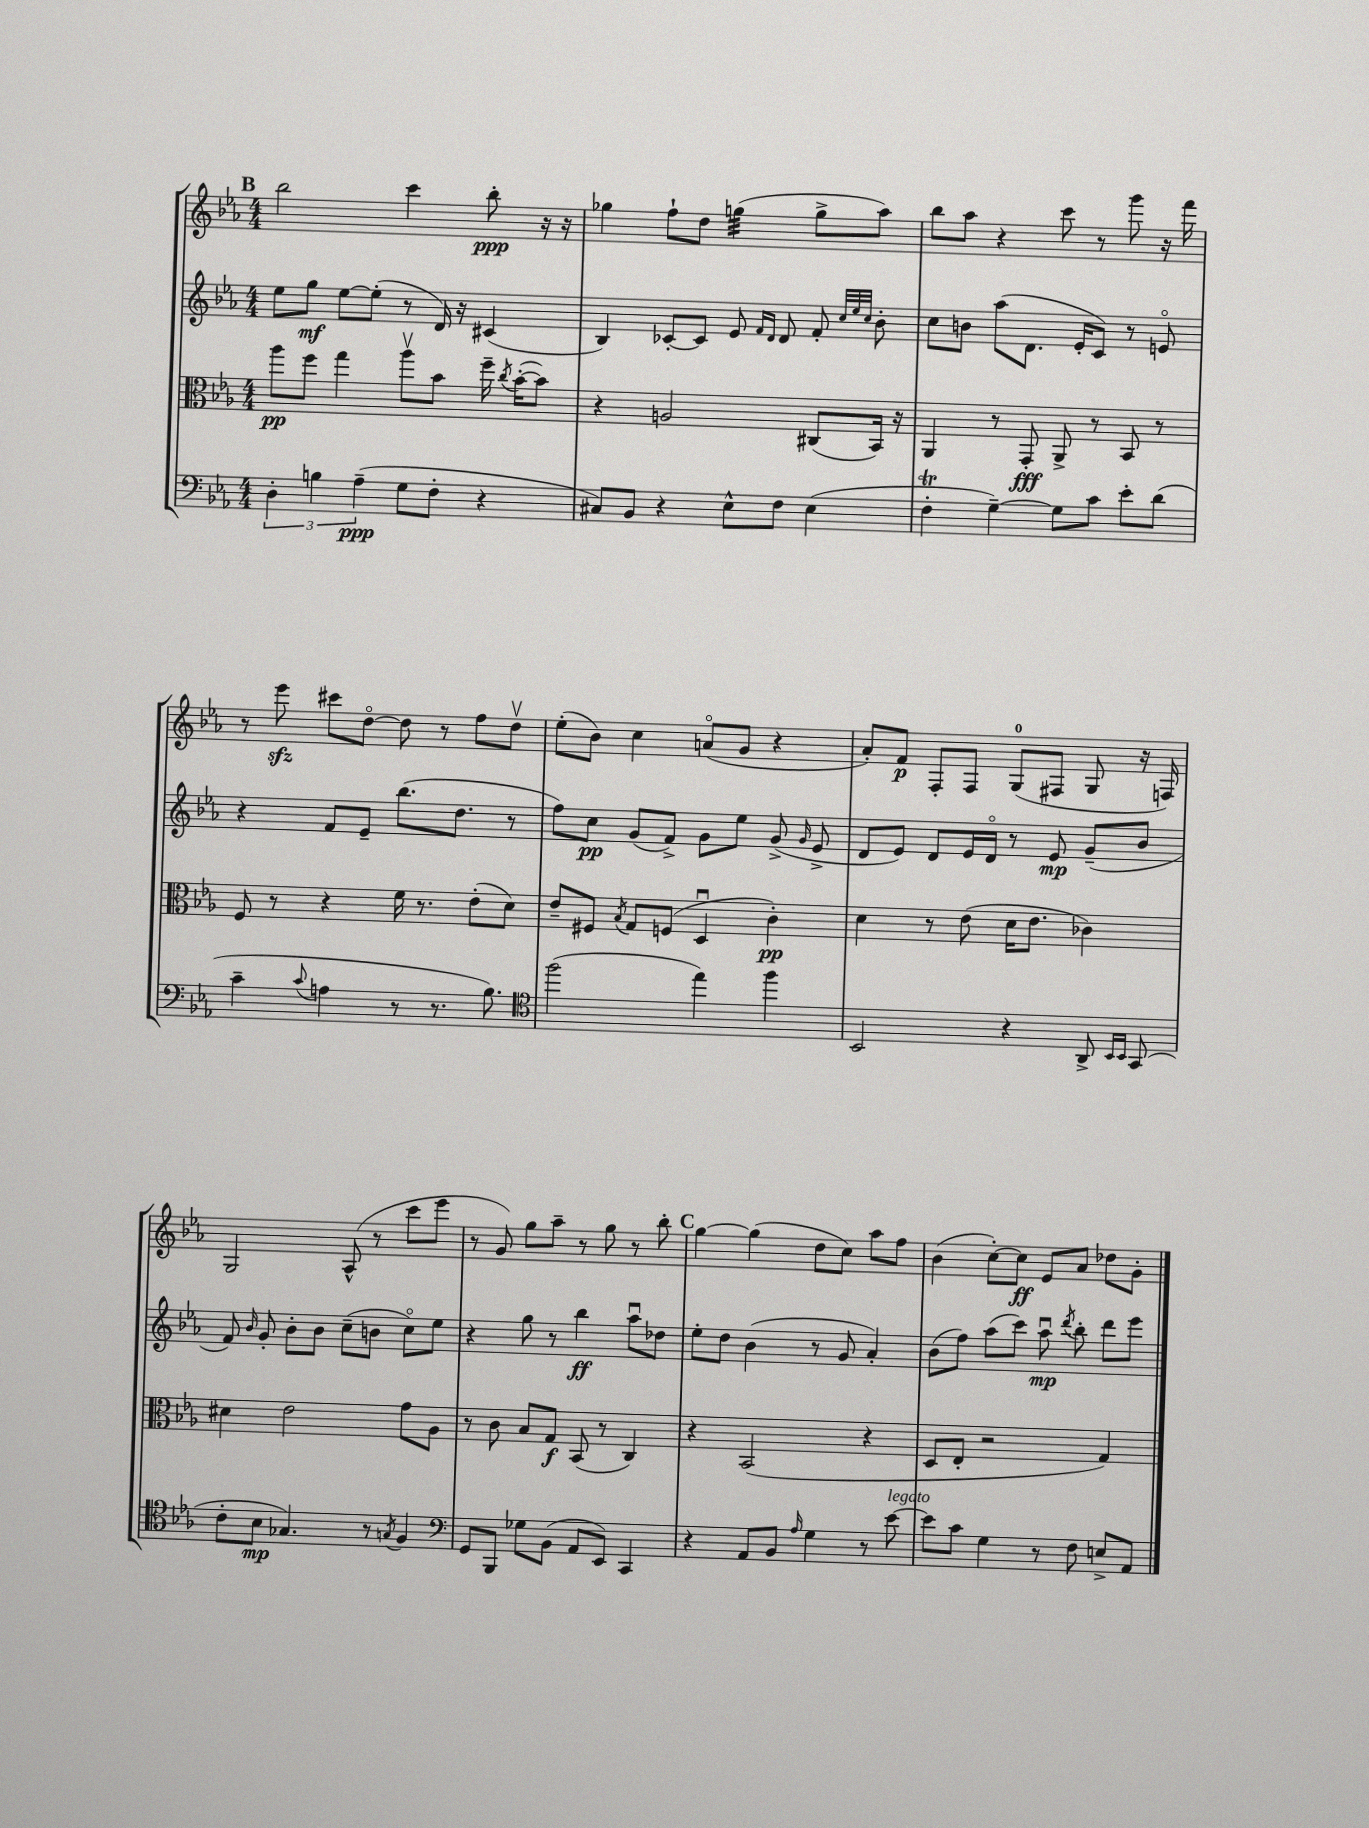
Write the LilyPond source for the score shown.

<<
\new StaffGroup <<
\new Staff = "s0" {
    \clef treble \key ees \major \numericTimeSignature \time 4/4
    \autoBeamOff \mark \markup { \bold "B" } bes''2 c'''4 bes''8-.\ppp r16 r16 |
    ges''4 f''8[-! d''8] g''4:32( g''8[-> aes''8]) |
    bes''8[ aes''8] r4 c'''8 r8 g'''8 r16 f'''16 |
    r8 ees'''8\sfz cis'''8[ d''8]~\flageolet d''8 r8 f''8[ d''8]\upbow |
    ees''8[-.( bes'8]) c''4 a'8[\flageolet( g'8] r4 |
    aes'8[-.) f'8]\p f8[-. f8] g8[-0( fis8] g8 r16 f16) |
    g2 aes8-^( r8 c'''8[ ees'''8] |
    r8 g'8) g''8[ aes''8]-- r8 g''8 r8 bes''8-. |
    \mark \markup { \bold "C" } g''4~ g''4( d''8[ c''8]) aes''8[ f''8] |
    bes'4( c''8[~-.) c''8]\ff ees'8[ aes'8] des''8[ g'8]-. \bar "|." |
}
\new Staff = "s1" {
    \clef treble \key ees \major \numericTimeSignature \time 4/4
    \autoBeamOff \mark \markup { \bold "B" } ees''8[ g''8]\mf ees''8[~ ees''8]-.( r8 d'16) r16 cis'4( |
    bes4) ces'8[~-. ces'8] ees'8 \grace { f'16[ d'16] } d'8 f'8-. \grace { c''32[ ees''32 c''32] } bes'8-. |
    c''8[ b'8] aes''8[( d'8.] ees'16[-. c'8]) r8 e'8\flageolet |
    r4 f'8[ ees'8]-- bes''8.[( d''8.] r8 |
    f''8[) c''8]\pp g'8[( f'8]->) g'8[ ees''8] g'8->( \grace { g'16 } ees'8-> |
    d'8[ ees'8]) d'8[ ees'16 d'16]\flageolet r8 ees'8\mp g'8[--( bes'8] |
    f'8) \grace { bes'16 } g'8-. bes'8[-. bes'8] c''8[--( b'8] c''8[\flageolet) ees''8] |
    r4 g''8 r8 bes''4\ff aes''8[\downbow des''8] |
    \mark \markup { \bold "C" } ees''8[-. d''8] bes'4( r8 g'8 aes'4-.) |
    bes'8[( f''8]) aes''8[( c'''8]) aes''8\downbow\mp \acciaccatura { d'''8 } bes''8-. d'''8[ ees'''8] \bar "|." |
}
\new Staff = "s2" {
    \clef alto \key ees \major \numericTimeSignature \time 4/4
    \autoBeamOff \mark \markup { \bold "B" } aes''8[\pp f''8] g''4 aes''8[\upbow bes'8] f''16-- \acciaccatura { c''8 } bes'16[~-.( bes'8]) |
    r4 a2 cis8[( bes,16]) r16 |
    aes,4 r8 g,8-.\fff aes,8-> r8 bes,8 r8 |
    f8 r8 r4 f'16 r8. ees'8[-.( d'8]) |
    ees'8[-- fis8] \acciaccatura { bes8 } g8[ f8]( d4\downbow c'4-.\pp) |
    d'4 r8 ees'8( d'16[ ees'8.] ces'4) |
    dis'4 ees'2 g'8[ aes8] |
    r8 c'8 bes8[ g8]\f bes,8( r8 c4) |
    \mark \markup { \bold "C" } r4 bes,2( r4 |
    d8[ ees8]-. r2 g4) \bar "|." |
}
\new Staff = "s3" {
    \clef bass \key ees \major \numericTimeSignature \time 4/4
    \autoBeamOff \mark \markup { \bold "B" } \tuplet 3/2 { d4-. b4 aes4--\ppp( } g8[ f8]-. r4 |
    cis8[) bes,8] r4 ees8[-^ f8] ees4( |
    f4-.\trill g4~--) g8[ c'8] ees'8[-. d'8]( |
    c'4-- \appoggiatura { c'8 } a4 r8 r8. bes8.) |
    \clef tenor f''2( ees''4) f''4 |
    bes,2 r4 aes,8-> \grace { bes,16[ bes,16] } g,8( |
    c'8[-. bes8]\mp ges4.) r8 \acciaccatura { g8 } f4 |
    \clef bass g,8[ bes,,8] ges8[ bes,8]( aes,8[ ees,8]) c,4 |
    \mark \markup { \bold "C" } r4 aes,8[ bes,8] \grace { aes16 } g4 r8 ees'8~^\markup { \italic "legato" } |
    ees'8[ c'8] g4 r8 f8 e8[-> aes,8] \bar "|." |
}
>>
>>
\layout { \context { \Score \remove "Bar_number_engraver" } }
